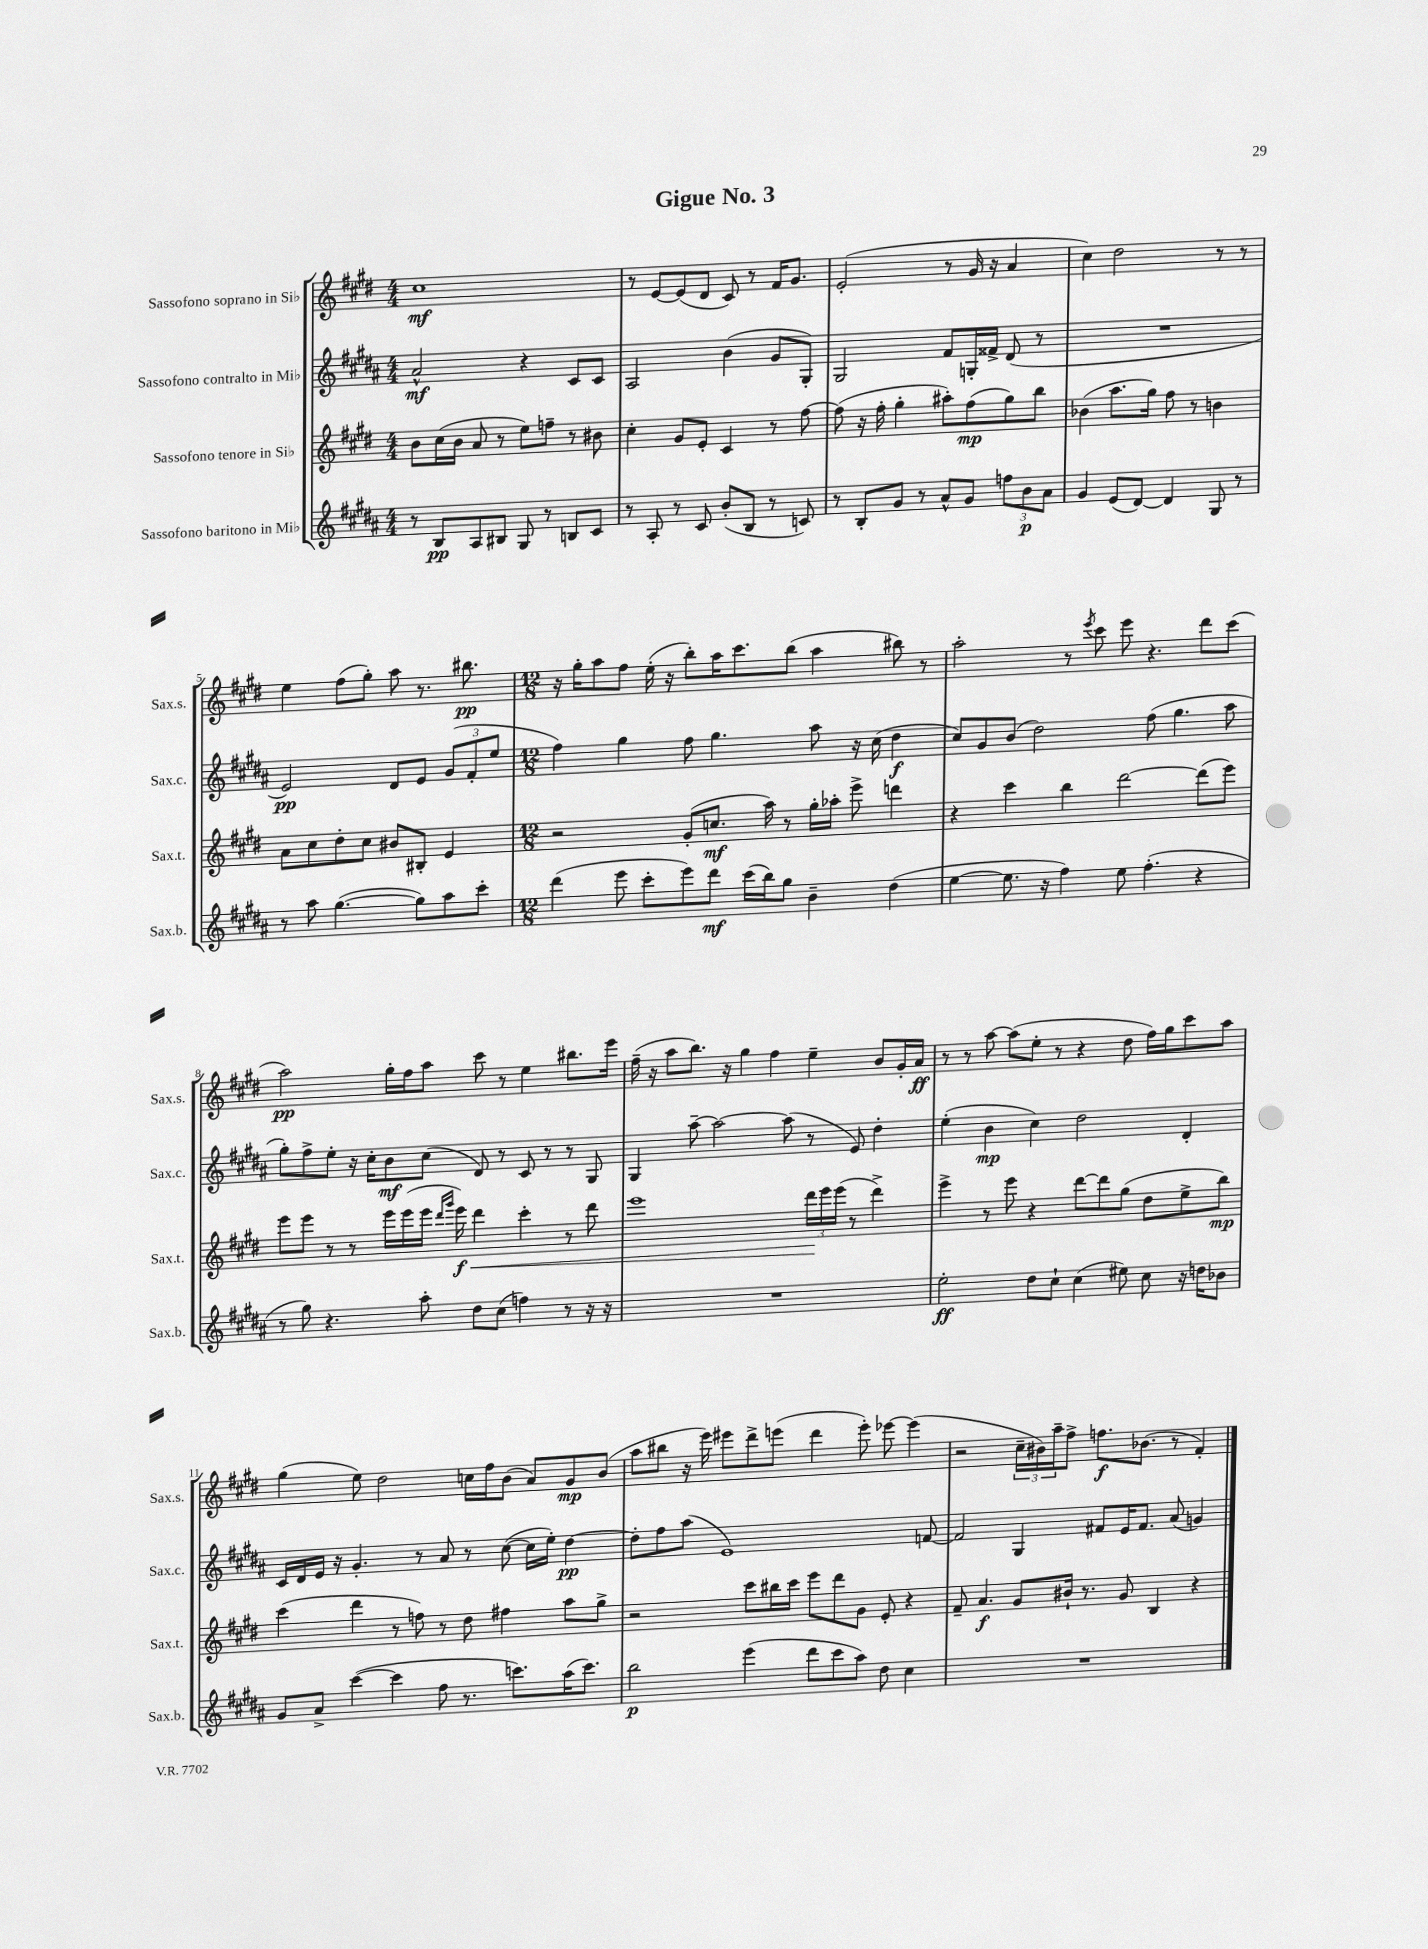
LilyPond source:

\header { title = "Gigue No. 3" }
<<
\new StaffGroup <<
\new Staff = "s0" \with { instrumentName = "Sassofono soprano in Sib" shortInstrumentName = "Sax.s." } {
    \clef treble \key e \major \numericTimeSignature \time 4/4
    cis''1\mf |
    r8 e'8~ e'8( dis'8 cis'8) r8 fis'16 gis'8. |
    e'2-.( r8 gis'16 r16 a'4 |
    cis''4) dis''2 r8 r8 |
    e''4 fis''8( gis''8-.) a''8 r8. bis''8.\pp |
    \numericTimeSignature \time 12/8 r16 gis''16-. a''8 fis''8 e''16-.( r16 b''8-.) a''16 cis'''8. b''8( a''4 bis''8) r8 |
    a''2-. r8 \acciaccatura { e'''8 } cis'''8 e'''8 r4. dis'''8 cis'''8( |
    a''2\pp) gis''16-. fis''16 a''8 cis'''8 r8 e''4 bis''8. e'''16 |
    fis''16--( r16 a''8 b''8.) r16 gis''4 fis''4 e''4-- b'8 gis'16-. a'16\ff |
    r8 r8 a''8~ a''8( e''8-. r8 r4 dis''8 fis''16) gis''16 cis'''8 a''8 |
    gis''4( e''8) dis''2 c''16 fis''16 b'8( a'8) gis'8\mp b'8( |
    a''8 bis''8 r16 e'''16) eis'''8 dis'''8-> e'''8( dis'''4 e'''8-.) ees'''8~ ees'''4( |
    r2 \tuplet 3/2 { cis''16-- bis'16) a''16-- } fis''8-> f''8.\f bes'8.( r8 fis'4-.) \bar "|." |
}
\new Staff = "s1" \with { instrumentName = "Sassofono contralto in Mib" shortInstrumentName = "Sax.c." } {
    \clef treble \key b \major \numericTimeSignature \time 4/4
    ais'2-^\mf r4 cis'8 cis'8 |
    ais2 b'4( gis'8 gis8-.) |
    gis2 fis'8 g16-. fisis'16-> dis'8( r8 |
    R1 |
    e'2\pp) dis'8 e'8 \tuplet 3/2 { gis'8( fis'8-. e''8 } |
    \numericTimeSignature \time 12/8 fis''4) gis''4 fis''8 gis''4. ais''8 r16 cis''16( dis''4\f |
    cis''8) gis'8 b'8( dis''2) fis''8( gis''4. ais''8 |
    gis''8-.) fis''8-> e''8-. r16 cis''16-. b'8\mf cis''8( dis'8) r8 cis'8 r8 r8 gis8 |
    gis4 ais''8~-- ais''2~ ais''8( r8 e'8) dis''4-. |
    e''4-.( b'4\mp cis''4) dis''2 dis'4-. |
    cis'16 dis'16 e'16 r16 gis'4.-. r8 ais'8 r8 cis''8~( cis''16 e''16-.) dis''4~\pp |
    dis''8-. fis''8 ais''8( e'1) f'8~ |
    f'2 gis4 fis'8 e'16 fis'8. ais'8( g'4) \bar "|." |
}
\new Staff = "s2" \with { instrumentName = "Sassofono tenore in Sib" shortInstrumentName = "Sax.t." } {
    \clef treble \key e \major \numericTimeSignature \time 4/4
    b'8 cis''16( b'16 a'8 r8 e''8) f''8-- r8 bis'8 |
    cis''4-. gis'8 e'8-. cis'4 r8 fis''8~ |
    fis''8( r16 fis''16-. gis''4-. ais''8-.) fis''8\mp( gis''8) b''8 |
    bes'4( a''8. gis''16) fis''8 r8 b'4 |
    a'8 cis''8 dis''8-. cis''8 bis'8 bis8-. e'4 |
    \numericTimeSignature \time 12/8 r2 gis'8-.( c''8.\mf a''16) r8 gis''16-. aes''16-. e'''8-> d'''4 |
    r4 cis'''4 b''4 dis'''2~ dis'''8( e'''8) |
    e'''8 e'''8 r8 r8 e'''16 e'''16( e'''16 \grace { dis'''16 gis'''16 } e'''16\f\<) dis'''4 cis'''4-. r8 dis'''8 |
    e'''1 \tuplet 3/2 { dis'''16\! e'''16 e'''16( } r8 dis'''4->) |
    e'''4-> r8 e'''8 r4 dis'''8~ dis'''8 gis''8( dis''8 e''8-> b''8\mp) |
    cis'''4( dis'''4 r8 f''8) r8 dis''8 fis''4 a''8 gis''8-> |
    r2 cis'''8 bis''16 cis'''16 e'''8 dis'''8 gis'8 e'8-. r4 |
    fis'8-- a'4.\f gis'8 bis'16-! r8. gis'8 b4 r4 \bar "|." |
}
\new Staff = "s3" \with { instrumentName = "Sassofono baritono in Mib" shortInstrumentName = "Sax.b." } {
    \clef treble \key b \major \numericTimeSignature \time 4/4
    r8 b8\pp ais8 bis8 gis8 r8 b8 cis'8 |
    r8 ais8-. r8 cis'8 b'8-.( b8 r8 c'8) |
    r8 b8-. gis'8 r8 ais'8-^ gis'8 \tuplet 3/2 { f''8 b'8\p ais'8 } |
    gis'4 e'8( dis'8~) dis'4 gis8 r8 |
    r8 ais''8 gis''4.~( gis''8) ais''8 cis'''8-. |
    \numericTimeSignature \time 12/8 dis'''4( e'''8 cis'''8-. e'''8) dis'''8\mf cis'''16( b''16) gis''8 b'4-- dis''4( |
    e''4~ e''8. r16 fis''4) e''8 fis''4.-.( r4 |
    r8 gis''8) r4. ais''8-. dis''8 cis''8( f''4) r8 r16 r16 |
    R1. |
    e''2-.\ff dis''8 cis''8-! cis''4( eis''8) cis''8 r16 d''16 bes'8 |
    gis'8 ais'8-> cis'''4~( cis'''4 fis''8 r8. c'''8.) ais''16( c'''8.) |
    b''2\p e'''4( dis'''8 cis'''8 ais''8) dis''8 cis''4 |
    R1. \bar "|." |
}
>>
>>
